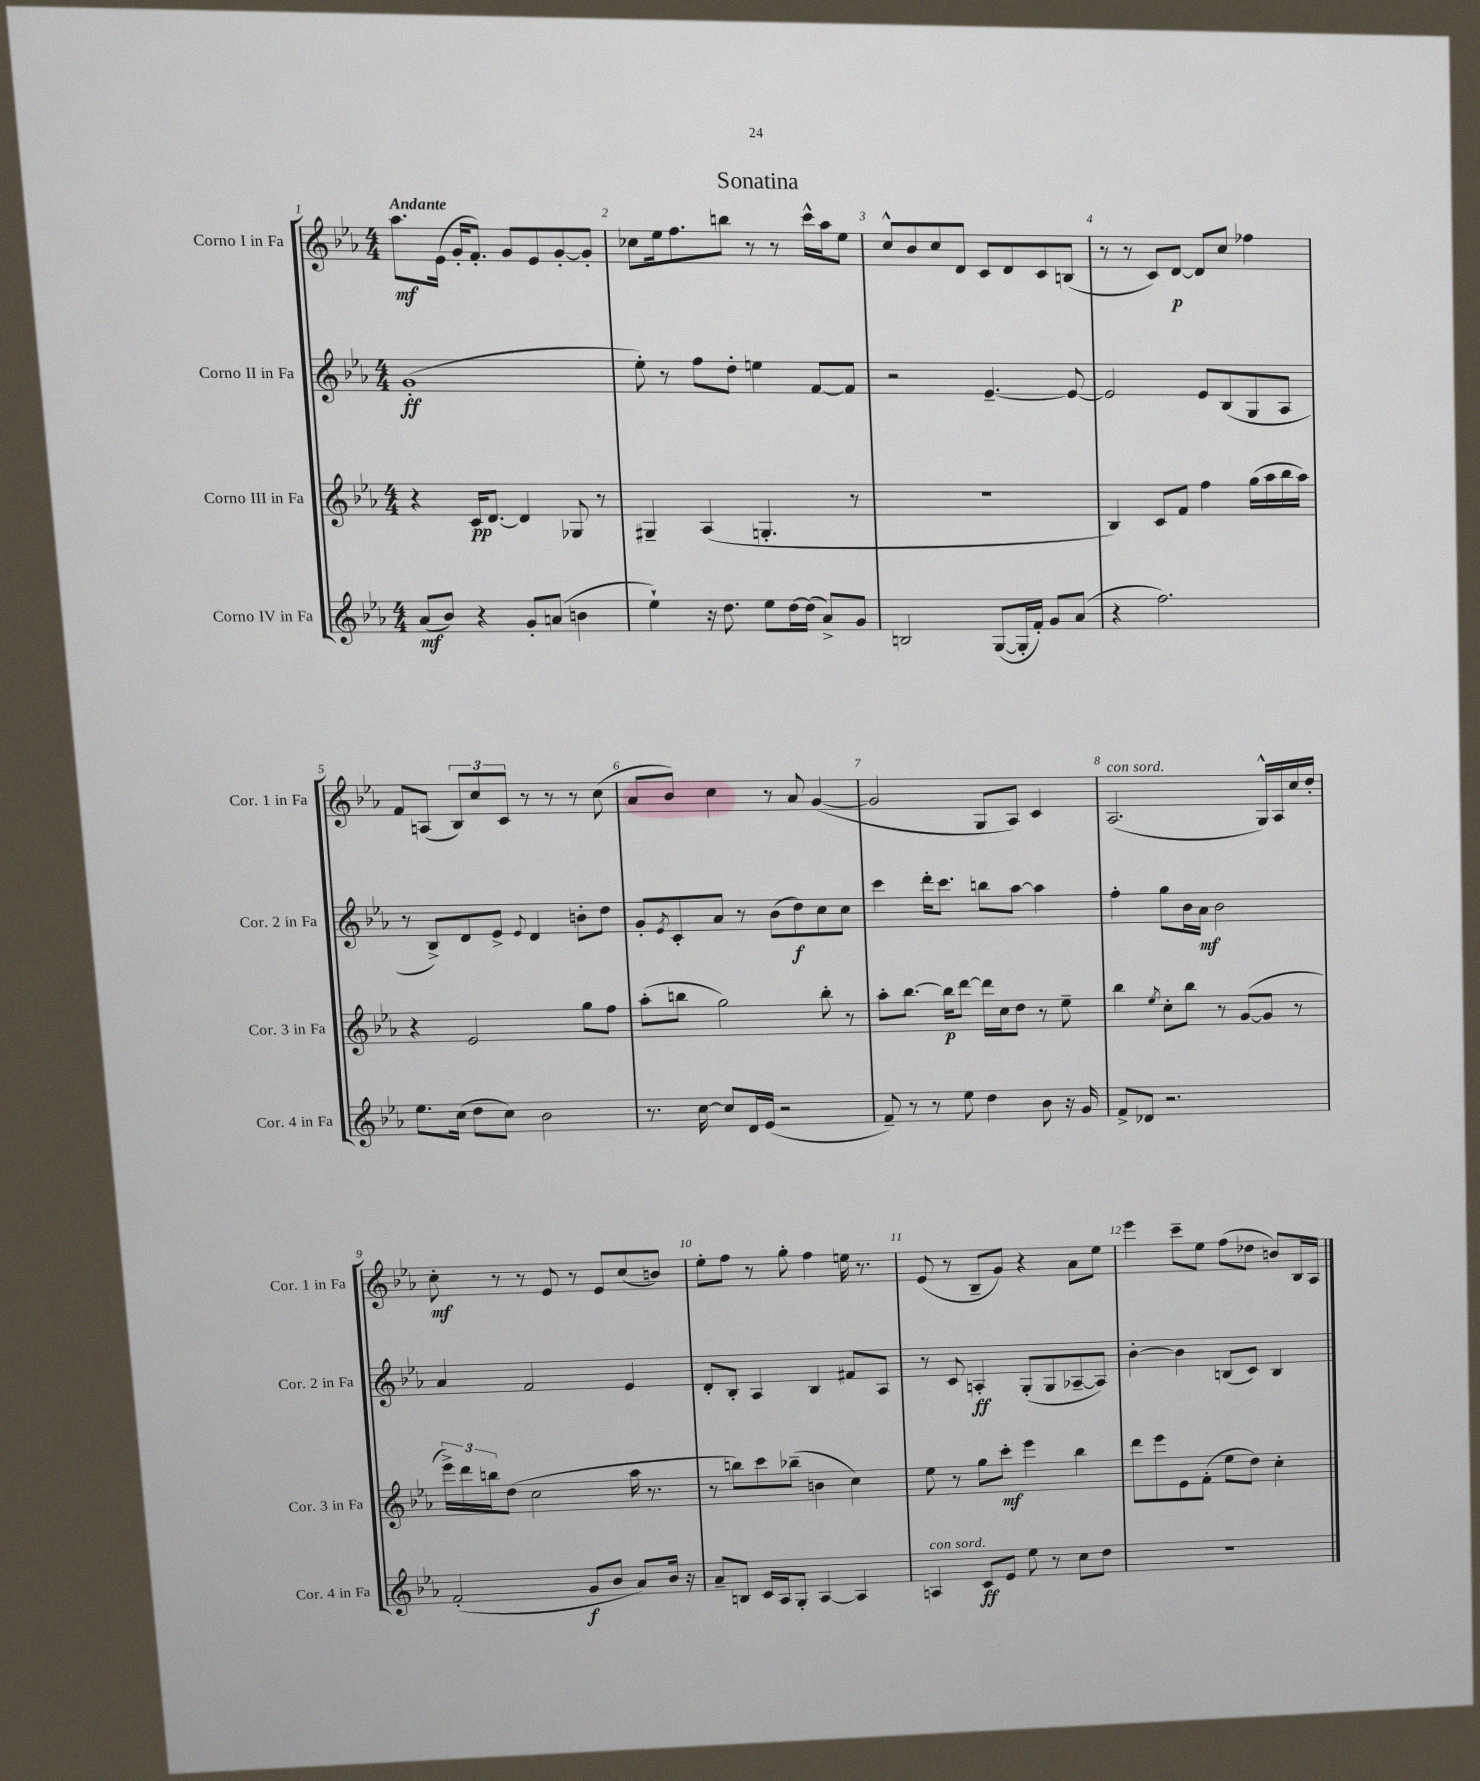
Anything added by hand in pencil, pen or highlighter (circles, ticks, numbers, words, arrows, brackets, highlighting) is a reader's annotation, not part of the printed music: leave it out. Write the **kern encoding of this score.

**kern	**dynam	**kern	**dynam	**kern	**dynam	**kern	**dynam
*part4	*part4	*part3	*part3	*part2	*part2	*part1	*part1
*staff4	*staff4	*staff3	*staff3	*staff2	*staff2	*staff1	*staff1
*I"Corno IV in Fa	*	*I"Corno III in Fa	*	*I"Corno II in Fa	*	*I"Corno I in Fa	*
*I'Cor. 4 in Fa	*	*I'Cor. 3 in Fa	*	*I'Cor. 2 in Fa	*	*I'Cor. 1 in Fa	*
*clefG2	*	*clefG2	*	*clefG2	*	*clefG2	*
*k[b-e-a-]	*	*k[b-e-a-]	*	*k[b-e-a-]	*	*k[b-e-a-]	*
*M4/4	*	*M4/4	*	*M4/4	*	*M4/4	*
=1	=1	=1	=1	=1	=1	=1	=1
!	!	!	!	!	!	!LO:TX:a:B:t=Andante	!
(8a-/L	mf	4r	.	(1g'	ff	8.aa-\L	mf
8b-/J)	.	.	.	.	.	.	.
.	.	.	.	.	.	(16e-\Jk	.
4r	.	16c/KL	pp	.	.	16g'/KL	.
.	.	[8.d/J	.	.	.	8.f'/J)	.
8g'/L	.	4d/]	.	.	.	8g/L	.
(8an/J	.	.	.	.	.	8e-/	.
4bn\	.	8G-X/	.	.	.	[8g'/	.
.	.	8r	.	.	.	8g'/J]	.
=2	=2	=2	=2	=2	=2	=2	=2
4ee-`\)	.	4G#X~/	.	8ee-'\)	.	8cc-X\L	.
.	.	.	.	8r	.	16ee-\k	.
.	.	.	.	.	.	8.ff\	.
16r	.	(4A-/	.	8ff\L	.	.	.
8.dd\	.	.	.	.	.	.	.
.	.	.	.	8dd'\J	.	8bbn\J	.
8ee-\L	.	4.Gn'/	.	4een\	.	8r	.
[16dd\L	.	.	.	.	.	8r	.
(16dd\JJ]	.	.	.	.	.	.	.
8a-^/L)	.	.	.	[8f/L	.	16ccc^^\LL	.
.	.	.	.	.	.	16aa-\J	.
8g/J	.	8r	.	8f/J]	.	8ee-\J	.
=3	=3	=3	=3	=3	=3	=3	=3
2Bn/	.	1r	.	2r	.	8cc^^/L	.
.	.	.	.	.	.	8b-/	.
.	.	.	.	.	.	8cc/	.
.	.	.	.	.	.	8d/J	.
([8G/L	.	.	.	[4.e-~/	.	8c/L	.
16G'/L]	.	.	.	.	.	8d/	.
16f'/JJ)	.	.	.	.	.	.	.
8g/L	.	.	.	.	.	8c/	.
(8a-/J	.	.	.	8e-/_	.	(8Bn/J	.
=4	=4	=4	=4	=4	=4	=4	=4
4r	.	4B-/)	.	2e-/]	.	8r	.
.	.	.	.	.	.	8r	.
2.ff\)	.	8c/L	.	.	.	8c/L)	.
.	.	8f/J	.	.	.	[8d/J	p
.	.	4ff\	.	8e-/L	.	8d/L]	.
.	.	.	.	(8B-/	.	8cc/J	.
.	.	(16gg\LL	.	8G/	.	4ff-X\	.
.	.	16aa-\	.	.	.	.	.
.	.	16bb-\	.	8A-/J	.	.	.
.	.	16aa-\JJ)	.	.	.	.	.
!!LO:LB:g=z
=5	=5	=5	=5	=5	=5	=5	=5
8.ee-\L	.	4r	.	8r	.	8f/L	.
.	.	.	.	8B-^/L)	.	(8An/J	.
(16cc\Jk	.	.	.	.	.	.	.
8dd\L	.	2e-/	.	8d/	.	12B-/L)	.
.	.	.	.	.	.	12cc/	.
8cc\J)	.	.	.	8e-^/J	.	.	.
.	.	.	.	.	.	12c/J	.
.	.	.	.	8qqe-/	.	.	.
2b-\	.	.	.	4d/	.	8r	.
.	.	.	.	.	.	8r	.
.	.	8gg\L	.	8bn'\L	.	8r	.
.	.	8ff\J	.	8dd\J	.	(8cc\	.
=6	=6	=6	=6	=6	=6	=6	=6
8.r	.	(8aa-'\L	.	8g'/L	.	8a-/L	.
.	.	.	.	8qe-/	.	.	.
.	.	8bbn\J	.	8c'/	.	8b-/J)	.
[16cc\	.	.	.	.	.	.	.
8cc/L]	.	2gg\)	.	8a-/J	.	4cc\	.
16d/L	.	.	.	8r	.	.	.
(16e-/JJ	.	.	.	.	.	.	.
2r	.	.	.	(8b-\L	.	8r	.
.	.	.	.	8dd\)	f	8a-/	.
.	.	8bb'\	.	8cc\	.	([4g/	.
.	.	8r	.	8cc\J	.	.	.
=7	=7	=7	=7	=7	=7	=7	=7
8f~/)	.	8aa-'\L	.	4ccc\	.	2g/]	.
8r	.	[8.bb-\J	.	.	.	.	.
8r	.	.	.	16ddd'\KL	.	.	.
.	.	16bb-\KL]	p	8.ccc\J	.	.	.
8ee-\	.	[8ddd\J	.	.	.	.	.
4dd\	.	16ddd\LL]	.	8bbn\L	.	8G/L	.
.	.	16cc\J	.	.	.	.	.
.	.	8dd\J	.	[8aa-\J	.	8A-/J)	.
8b-\	.	8r	.	4aa-\]	.	4c/	.
16r	.	8ee-~\	.	.	.	.	.
16g/	.	.	.	.	.	.	.
=8	=8	=8	=8	=8	=8	=8	=8
!	!	!	!	!	!	!LO:TX:a:i:t=con sord.	!
8f^/L	.	4bb-\	.	4ff'\	.	(2.A-/	.
8d-X/J	.	.	.	.	.	.	.
.	.	8qee-/	.	.	.	.	.
2.r	.	8cc'\L	.	8gg\L	.	.	.
.	.	8bb-\J	.	16b-\L	.	.	.
.	.	.	.	16a-\JJ	mf	.	.
.	.	8r	.	2b-\	.	.	.
.	.	([8g/L	.	.	.	.	.
.	.	8g/J]	.	.	.	16G^^/LL)	.
.	.	.	.	.	.	16A-/	.
.	.	8r	.	.	.	16cc/	.
.	.	.	.	.	.	16dd'/JJ	.
!!LO:LB:g=z
=9	=9	=9	=9	=9	=9	=9	=9
(2f'/	.	24eee-^\LL)	.	4a-/	.	8cc'\	mf
.	.	24ddd\	.	.	.	.	.
.	.	24bbn\J	.	.	.	.	.
.	.	(8dd\J	.	.	.	8r	.
.	.	2cc\	.	2f/	.	8r	.
.	.	.	.	.	.	8e-/	.
8g/L	f	.	.	.	.	8r	.
8b-/J	.	.	.	.	.	8e-/L	.
8a-/L)	.	16aa-\	.	4e-/	.	(8cc/	.
.	.	8.r	.	.	.	.	.
16b-/Jk	.	.	.	.	.	8bn/J)	.
16r	.	.	.	.	.	.	.
=10	=10	=10	=10	=10	=10	=10	=10
8a-~/L	.	8r	.	8d'/L	.	8ee-'\L	.
8Bn/J	.	8bbn\L)	.	8B-'/J	.	8ff\J	.
16c/LL	.	8ccc\	.	4A-/	.	8r	.
16A-/J	.	.	.	.	.	.	.
8G'/J	.	(8bb-X~\J	.	.	.	8gg'\	.
[4A-/	.	4bn\	.	4B-/	.	4ff\	.
4A-/]	.	4cc\)	.	8f#X/L	.	16een\	.
.	.	.	.	.	.	8.r	.
.	.	.	.	8A-/J	.	.	.
=11	=11	=11	=11	=11	=11	=11	=11
!LO:TX:a:i:t=con sord.	!	!	!	!	!	!	!
4An/	.	8ee-\	.	8r	.	(8e-/	.
.	.	8r	.	8c/	.	8r	.
8c/L	ff	8gg\L	.	4An'/	ff	8B-~/L	.
8e-/J	.	8ccc'\J	mf	.	.	8g/J)	.
8ee-\	.	4eee-\	.	(8G'/L	.	4r	.
8r	.	.	.	8G/	.	.	.
8cc\L	.	4bb-\	.	[8A-X~/	.	8a-\L	.
8dd\J	.	.	.	8A-/J])	.	8ee-\J	.
=12	=12	=12	=12	=12	=12	=12	=12
1r	.	8ddd\L	.	[4b-'\	.	4eee-\	.
.	.	8eee-\	.	.	.	.	.
.	.	8e-\	.	4b-\]	.	8ccc~\L	.
.	.	(8f'\J	.	.	.	8ee-\J	.
.	.	8ee-\L	.	(8Bn/L	.	(8ff\L	.
.	.	8dd\J)	.	8c/J)	.	8dd-X\J	.
.	.	4cc'\	.	4B/	.	8bn/L)	.
.	.	.	.	.	.	16B-/L	.
.	.	.	.	.	.	16A-/JJ	.
==	==	==	==	==	==	==	==
*-	*-	*-	*-	*-	*-	*-	*-
